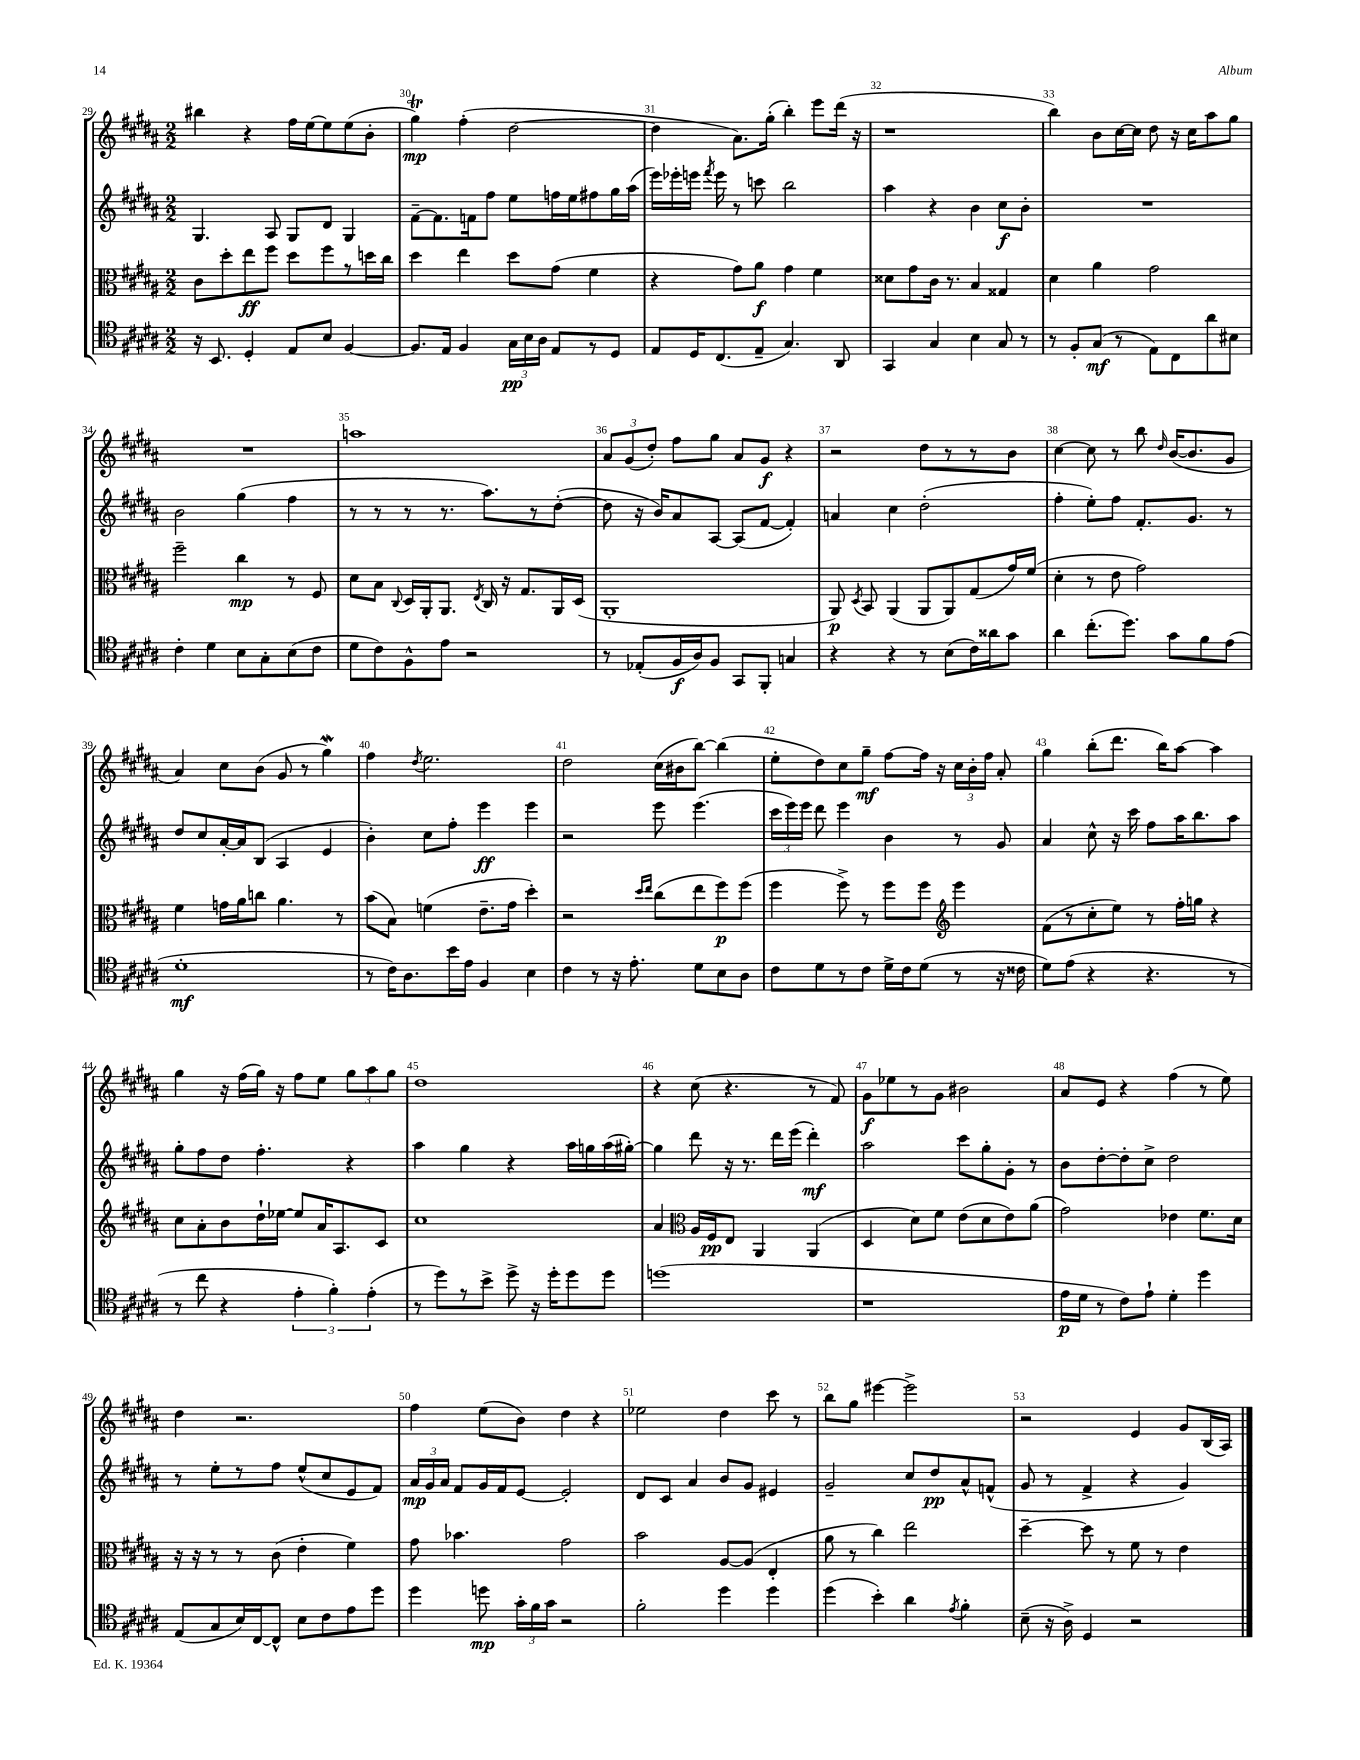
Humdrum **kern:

**kern	**kern	**kern	**kern
*staff4	*staff3	*staff2	*staff1
*clefC4	*clefC3	*clefG2	*clefG2
*k[f#c#g#d#a#]	*k[f#c#g#d#a#]	*k[f#c#g#d#a#]	*k[f#c#g#d#a#]
*M2/2	*M2/2	*M2/2	*M2/2
16r	8c#	4.G#	4bb#
8.BB	.	.	.
.	8dd#'	.	.
4D#'	8ee	.	4r
.	8ff#	8A#	.
8E	8dd#	8G#	16ff#
.	.	.	[16ee
8B	8ff#	8d#	8ee]
[4F#	8r	4G#	(8ee
.	16dd	.	8b'
.	16cc#	.	.
=	=	=	=
8.F#]	4dd#	[8f#~	4gg#)
.	.	8.f#]	.
16E	.	.	.
4F#	4ee	.	(4ff#'
.	.	16f	.
.	.	8ff#	.
24G#	8dd#	8ee	[2dd#
24B	.	.	.
24A#	.	.	.
8E	(8g#	16ff	.
.	.	16ee	.
8r	4f#	8ff#	.
8D#	.	16gg#	.
.	.	(16aa#	.
=	=	=	=
8E	4r	16eee)	4dd#]
.	.	16eee-'	.
16D#	.	16eee	.
.	.	8qfff#	.
(8.C#	.	16eee	.
.	8g#)	8r	8.a#)
8E~	8a#	8ccc	.
.	.	.	(16gg#'
4.G#)	4g#	2bb	4bb')
.	4f#	.	8eee
8AA#	.	.	(16ddd#
.	.	.	16r
=	=	=	=
4GG#	8d##	4aa#	1r
.	8g#	.	.
4G#	16c#	4r	.
.	8.r	.	.
4B	4B	4b	.
8G#	4G##	8cc#	.
8r	.	8b'	.
=	=	=	=
8r	4d#	1r	4bb)
8F#'	.	.	.
(8G#	4a#	.	8b
8r	.	.	[16cc#
.	.	.	16cc#]
8E)	2g#	.	8dd#
8C#	.	.	16r
.	.	.	16cc#
8a#	.	.	8aa#
8B#	.	.	8gg#
=	=	=	=
4c#'	2ff#~	2b	1r
4d#	.	.	.
8B	4cc#	(4gg#	.
8G#'	.	.	.
(8B	8r	4ff#	.
8c#	8F#	.	.
=	=	=	=
8d#	8d#	8r	1aa
8c#)	8B	8r	.
.	8qqC#	.	.
8F#^^	16D#	8r	.
.	16AA#'	.	.
8e	8.AA#	8.r	.
2r	.	.	.
.	8qE	.	.
.	16C#	8.aa#)	.
.	16r	.	.
.	8.G#	.	.
.	.	8r	.
.	16AA#	([8dd#'	.
.	(16D#	.	.
=	=	=	=
8r	1AA#'	8dd#]	12a#
.	.	.	(12g#
(8E-'	.	16r	.
.	.	.	12dd#')
.	.	16b)	.
16F#	.	8a#	8ff#
16A#)	.	.	.
8F#	.	[8A#	8gg#
8GG#	.	(8A#]	8a#
8FF#'	.	[8f#	8g#
4G	.	4f#'])	4r
=	=	=	=
4r	8AA#)	4a	2r
.	8qD#	.	.
.	8BB	.	.
4r	(4AA#	4cc#	.
8r	8AA#	(2dd#'	8dd#
(8B	8AA#)	.	8r
16c#)	(8G#	.	8r
16a##	.	.	.
8g#	16g#)	.	8b
.	(16f#	.	.
=	=	=	=
4a#	4d#'	4ff#'	[4cc#
(8.cc#'	8r	8ee')	8cc#]
.	8e	8ff#	8r
8.dd#)	.	.	.
.	2g#)	8.f#'	8bb
.	.	.	16qqdd#
8g#	.	.	([16b
.	.	8.g#	8.b]
8f#	.	.	.
(8e	.	8r	8g#
=	=	=	=
1d#'	4f#	8dd#	4a#)
.	.	8cc#	.
.	16g	[16a#'	8cc#
.	16a#	16a#]	.
.	8cc	(8B	(8b
.	4.a#	4A#	8g#
.	.	.	8r
.	.	4e	4gg#)
.	8r	.	.
=	=	=	=
8r	(8b	4b')	4ff#
16c#)	8B)	.	.
8.A#	.	.	.
.	.	.	8qdd#
.	(4f	8cc#	2.ee
16b	.	8ff#'	.
16e	.	.	.
4F#	8.e~	4eee	.
.	16g#	.	.
4B	4dd#')	4eee	.
=	=	=	=
4c#	2r	2r	2dd#
8r	.	.	.
16r	.	.	.
8.e'	.	.	.
.	16qqdd#	.	.
.	16qqee	.	.
.	(8cc#	8eee	(16cc#
.	.	.	16b#
8d#	8ee	(4.eee	[8bb)
8B	8ff#)	.	(4bb]
8A#	(8ff#	.	.
=	=	=	=
8c#	4ff#	24ccc#	8ee'
.	.	24eee)	.
.	.	24eee	.
8d#	.	8ddd#	8dd#)
8r	8ff#^)	4eee	8cc#
8c#	8r	.	8gg#~
16d#^	8ff#	4b	[8ff#
16c#	.	.	.
(8d#	8ff#	.	16ff#]
.	.	.	16r
*	*clefG2	*	*
8r	4eee	8r	24cc#
.	.	.	24b'
.	.	.	24ff#
16r	.	8g#	8a#'
16c##	.	.	.
=	=	=	=
8d#)	(8f#	4a#	4gg#
(8e	8r	.	.
4r	8cc#'	8cc#^^	(8bb'
.	8ee)	16r	8.ddd#
.	.	16ccc#	.
4.r	8r	8ff#	.
.	.	.	16bb)
.	16ff#'	16aa#	[8aa#
.	16gg	8.bb	.
.	4r	.	4aa#]
8r	.	8aa#	.
=	=	=	=
8r	8cc#	8gg#'	4gg#
8cc#	8a#'	8ff#	.
4r	8b	8dd#	16r
.	.	.	(16ff#
.	16dd#`	4.ff#'	16gg#)
.	[16ee-	.	16r
6e'	8ee-]	.	8ff#
.	16a#	.	8ee
6f#')	.	.	.
.	8.A#	.	.
.	.	4r	12gg#
(6e'	.	.	12aa#
.	8c#	.	.
.	.	.	12gg#
=	=	=	=
8r	1cc#	4aa#	1dd#
8dd#)	.	.	.
8r	.	4gg#	.
8b^	.	.	.
8dd#^	.	4r	.
16r	.	.	.
16dd#'	.	.	.
8dd#	.	16aa#	.
.	.	16gg	.
8dd#	.	(16aa#	.
.	.	[16gg#')	.
=	=	=	=
(1dd	4a#	4gg#]	4r
*	*clefC3	*	*
.	16A#	8ddd#	(8cc#
.	16F#	.	.
.	8E	16r	4.r
.	.	8.r	.
.	4AA#	.	.
.	.	16ddd#	.
.	.	(16eee	.
.	(4AA#	4ddd#')	8r
.	.	.	8f#)
=	=	=	=
1r	4D#	2aa#	8g#
.	.	.	8ee-
.	8d#)	.	8r
.	8f#	.	8g#
.	(8e	8ccc#	2b#
.	8d#	8gg#'	.
.	8e)	8g#'	.
.	(8a#	8r	.
=	=	=	=
16e	2g#)	8b	8a#
16d#	.	.	.
8r	.	[8dd#'	8e
8c#)	.	8dd#']	4r
8e`	.	8cc#^	.
4d#'	4e-	2dd#	(4ff#
4dd#	8.f#	.	8r
.	.	.	8ee)
.	16d#	.	.
=	=	=	=
(8E	16r	8r	4dd#
.	16r	.	.
8G#	8r	8ee'	.
16B)	8r	8r	2.r
[16C#	.	.	.
8C#^^]	(8c#	8ff#	.
8B	4e'	(8ee^^	.
8c#	.	8cc#	.
8e	4f#)	8e	.
8dd#	.	8f#)	.
=	=	=	=
4dd#	8g#	24a#	4ff#
.	.	24g#	.
.	.	24a#	.
.	4.b-	8f#	.
8dd	.	16g#	(8ee
.	.	16f#	.
24g#'	.	[8e	8b)
24f#	.	.	.
24g#	.	.	.
2r	2g#	2e']	4dd#
.	.	.	4r
=	=	=	=
2f#'	2b	8d#	2ee-
.	.	8c#	.
.	.	4a#	.
4dd#	[8A#	8b	4dd#
.	(8A#]	8g#	.
4dd#	4E'	4e#	8ccc#
.	.	.	8r
=	=	=	=
(4dd#	8a#	2g#~	8bb
.	8r	.	8gg#
4b')	4cc#)	.	[4eee#
4a#	2ee	8cc#	2eee#^]
.	.	8dd#	.
8qe	.	.	.
4f#'	.	8a#^^	.
.	.	(8f^^	.
=	=	=	=
(8B~	[4dd#~	8g#	2r
16r	.	8r	.
16A#^)	.	.	.
4D#	8dd#]	4f#^	.
.	8r	.	.
2r	8f#	4r	4e
.	8r	.	.
.	4e	4g#)	8g#
.	.	.	(16B
.	.	.	16A#)
==	==	==	==
*-	*-	*-	*-
